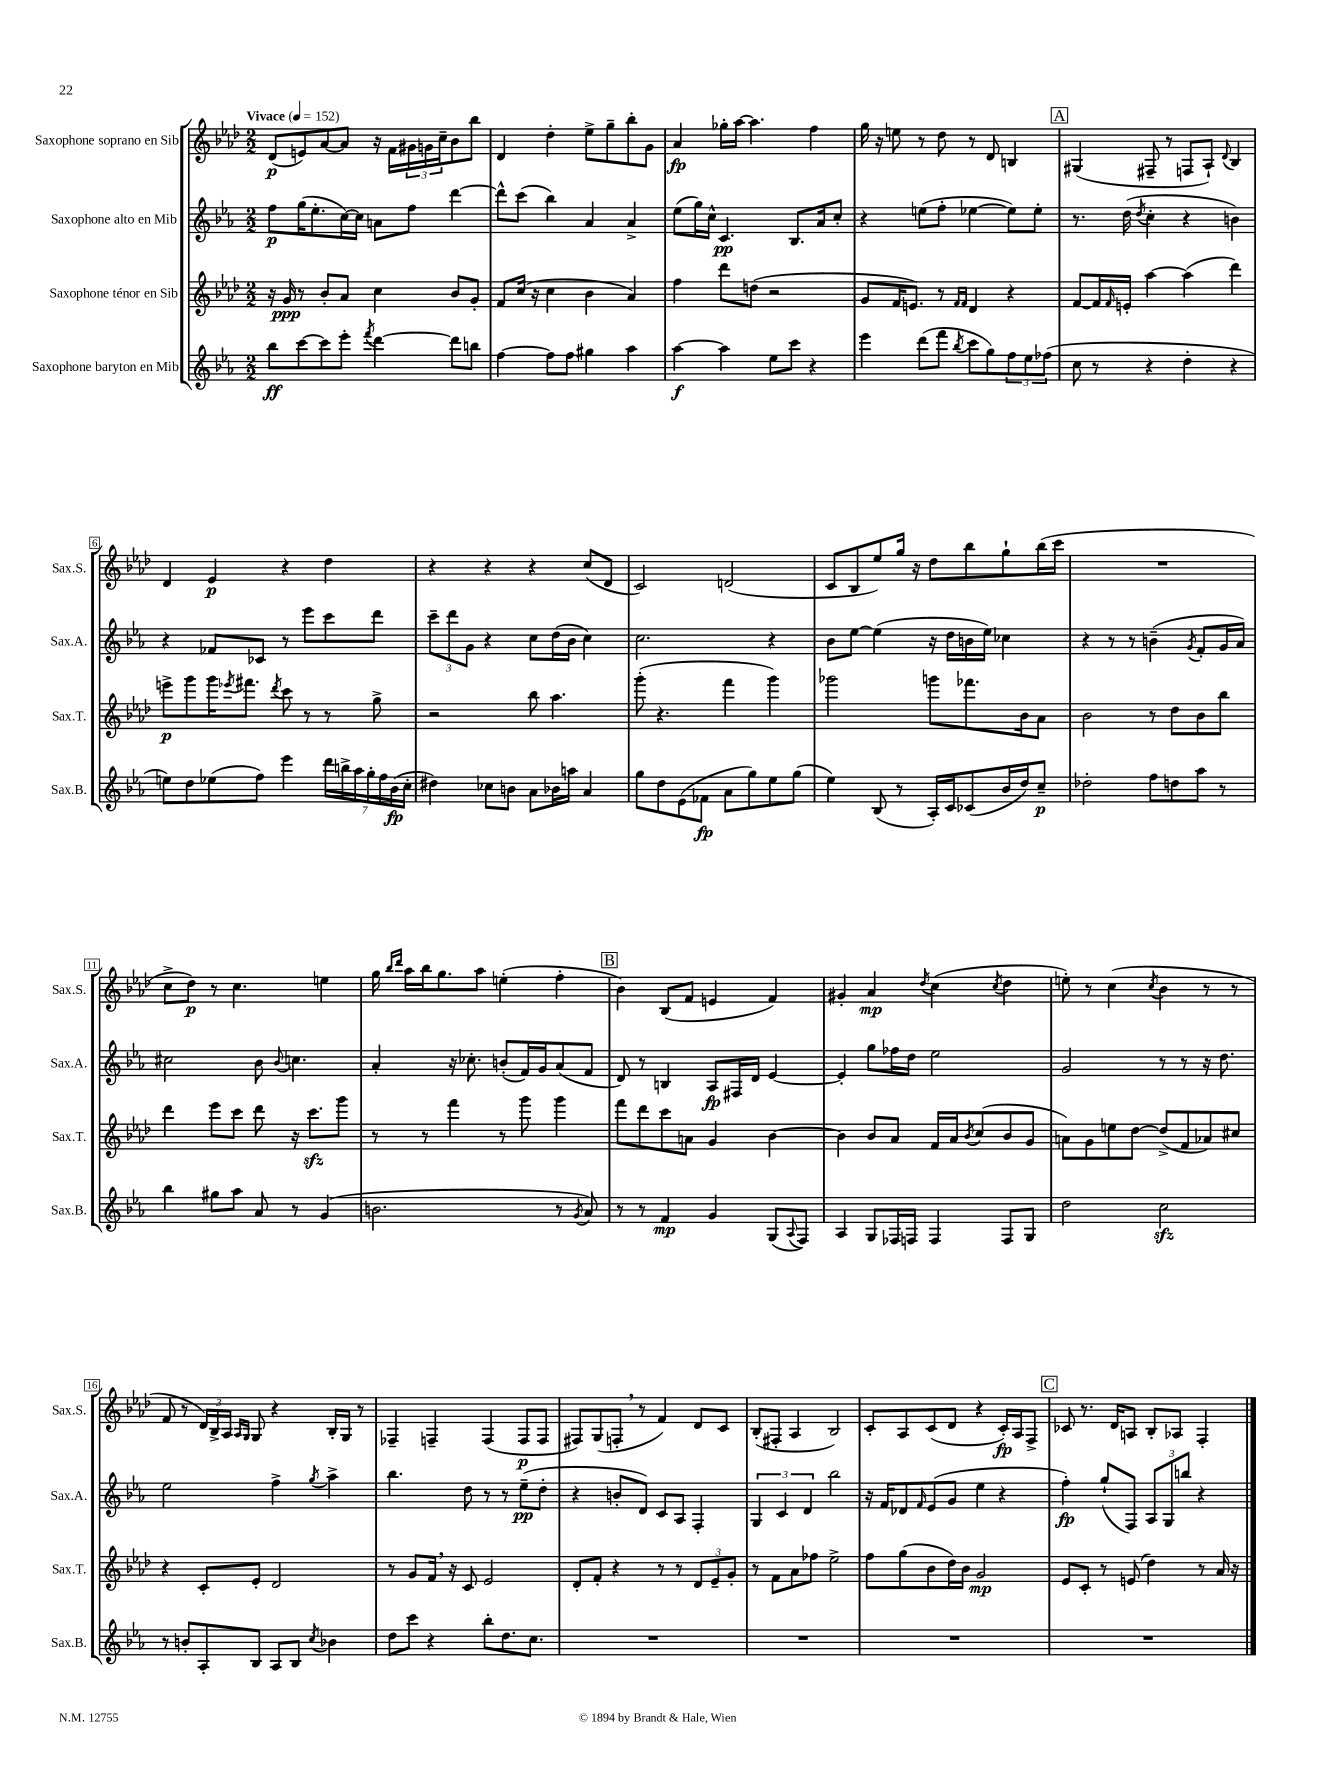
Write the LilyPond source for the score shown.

<<
\new StaffGroup <<
\new Staff = "s0" \with { instrumentName = "Saxophone soprano en Sib" shortInstrumentName = "Sax.S." } {
    \clef treble \key aes \major \numericTimeSignature \time 2/2 \tempo "Vivace" 4 = 152
    des'8\p( e'8) aes'8~ aes'8 r16 f'16 \tuplet 3/2 { gis'16 g'16 c''16-- } bes'8 bes''8 |
    des'4 des''4-. ees''8-> g''8-- bes''8-. g'8 |
    aes'4\fp ges''16-. aes''16~ aes''4. f''4 |
    g''16 r16 e''8 r8 des''8 r8 des'8 b4 |
    \mark \markup { \box "A" } gis4( fis8-- r8 f8 aes8-!) \appoggiatura { des'8 } bes4 |
    des'4 ees'4\p r4 des''4 |
    r4 r4 r4 c''8( des'8 |
    c'2) d'2( |
    c'8 bes8 ees''8) g''16 r16 des''8 bes''8 g''8-! bes''16( c'''16 |
    R1 |
    c''8-> des''8\p) r8 c''4. e''4 |
    g''16 \grace { bes''16 des'''16 } aes''16 bes''16 g''8. aes''8 e''4-.( f''4-. |
    \mark \markup { \box "B" } bes'4) bes8( f'8 e'4 f'4) |
    gis'4-. aes'4\mp \acciaccatura { des''8 } c''4( \acciaccatura { c''8 } des''4 |
    e''8-.) r8 c''4( \acciaccatura { c''8 } bes'4 r8 r8 |
    f'8 r8 \tuplet 3/2 { des'16) bes16-> aes16 } \grace { aes16 g16 } g8 r4 bes16-. g16 r8 |
    fes4-- f4-- f4( f8\p f8 |
    fis8) g8( f8-. \breathe r8 f'4) des'8 c'8 |
    bes8-.( fis8-. aes4 bes2) |
    c'8-. aes8 c'8( des'8 r4 c'16-.\fp) aes16 f8-> |
    \mark \markup { \box "C" } ces'8 r8. des'16 a8 bes8-. aes8 f4-. \bar "|." |
}
\new Staff = "s1" \with { instrumentName = "Saxophone alto en Mib" shortInstrumentName = "Sax.A." } {
    \clef treble \key ees \major \numericTimeSignature \time 2/2
    f''8\p g''16( ees''8.-. c''16~) c''16 a'8 f''8 d'''4~ |
    d'''8-^ c'''8( bes''4) aes'4 aes'4-> |
    ees''8( g''16) c''16-^ c'4.\pp bes8. aes'16 c''8-. |
    r4 e''8( f''8-. ees''4~ ees''8) ees''8-. |
    \mark \markup { \box "A" } r8. d''16( \acciaccatura { d''8 } c''4-. r4 b'4) |
    r4 fes'8 ces'8 r8 ees'''8 c'''8 d'''8 |
    \tuplet 3/2 { c'''8-- d'''8 g'8 } r4 c''8 d''16( bes'16 c''4) |
    c''2. r4 |
    bes'8 ees''8~ ees''4( r16 d''16 b'16 ees''16) ces''4 |
    r4 r8 r8 b'4--( \acciaccatura { g'8 } f'8-. g'16 aes'16) |
    cis''2 bes'8 \appoggiatura { bes'8 } c''4. |
    aes'4-. r16 ces''8.-. b'8-.( f'16) g'16 aes'8( f'8 |
    \mark \markup { \box "B" } d'8) r8 b4 aes8\fp fis16 d'16 ees'4~ |
    ees'4-. g''8 fes''16 d''16 ees''2 |
    g'2 r8 r8 r16 d''8. |
    ees''2 f''4-> \acciaccatura { g''8 } aes''4-> |
    bes''4. d''8 r8 r8 ees''8--\pp( d''8-. |
    r4 b'8-. d'8) c'8 aes8 f4-. |
    \tuplet 3/2 { g4 c'4 d'4 } bes''2 |
    r16 f'16 des'8 \grace { f'16 } ees'8( g'8 ees''4 r4 |
    \mark \markup { \box "C" } f''4-.\fp) g''8-!( f8) \tuplet 3/2 { aes8 g8 b''8 } r4 \bar "|." |
}
\new Staff = "s2" \with { instrumentName = "Saxophone ténor en Sib" shortInstrumentName = "Sax.T." } {
    \clef treble \key aes \major \numericTimeSignature \time 2/2
    r16 g'16\ppp r8 bes'8-. aes'8 c''4 bes'8 g'8-. |
    f'8 c''16( r16 c''4 bes'4 aes'4) |
    f''4 des'''8 d''8( r2 |
    g'8 f'16 e'8.) r8 \grace { f'16 f'16 } des'4 r4 |
    \mark \markup { \box "A" } f'8~ f'16 \grace { f'16 } e'16-. aes''4~ aes''4( des'''4) |
    e'''8->\p g'''8 g'''16 \acciaccatura { ees'''8 } fis'''8. \acciaccatura { des'''8 } c'''8 r8 r8 g''8-> |
    r2 bes''8 aes''4. |
    g'''8-.( r4. f'''4 g'''4) |
    ges'''2 g'''8 fes'''8. bes'16 aes'8 |
    bes'2 r8 des''8 bes'8 bes''8 |
    des'''4 ees'''8 c'''8 des'''8 r16 c'''8.\sfz g'''8 |
    r8 r8 f'''4 r8 g'''8 g'''4 |
    \mark \markup { \box "B" } f'''8 des'''8 c'''8 a'8 g'4 bes'4~ |
    bes'4 bes'8 aes'8 f'16 aes'16 \acciaccatura { bes'8 } c''8( bes'8 g'8 |
    a'8) g'8 e''8 des''8~ des''8->( f'8 aes'8) cis''8 |
    r4 c'8-. ees'8-. des'2 |
    r8 g'8 f'16 \breathe r16 c'8 ees'2 |
    des'8-. f'8-. r4 r8 r8 \tuplet 3/2 { des'8 ees'8-- g'8-. } |
    r8 f'8 aes'8 fes''8 ees''2-> |
    f''8 g''8( bes'8 des''16) bes'16 g'2\mp |
    \mark \markup { \box "C" } ees'8 c'8-. r8 e'8( des''4) r8 aes'16 r16 \bar "|." |
}
\new Staff = "s3" \with { instrumentName = "Saxophone baryton en Mib" shortInstrumentName = "Sax.B." } {
    \clef treble \key ees \major \numericTimeSignature \time 2/2
    bes''8\ff c'''8~ c'''8 ees'''8-. \acciaccatura { f'''8 } d'''4~ d'''8 b''8 |
    f''4~ f''8 f''8 gis''4 aes''4 |
    aes''4~\f aes''4 ees''8 c'''8 r4 |
    ees'''4 d'''8( f'''8 \acciaccatura { bes''8 } c'''8 g''8) \tuplet 3/2 { f''8 ees''8 fes''8( } |
    \mark \markup { \box "A" } c''8 r8 r4 d''4-. r4 |
    e''8) d''8 ees''8( f''8) ees'''4 \tuplet 7/4 { d'''16 b''16-> aes''16 g''16-. f''16 bes'16\fp( c''16-. } |
    dis''4) ces''8 b'8 aes'8 bes'16 a''16 aes'4 |
    g''8 d''8 ees'8( fes'8\fp aes'8 g''8) ees''8 g''8( |
    ees''4) bes8( r8 aes16-.) c'16 ces'8( bes'16 d''16) c''8--\p |
    des''2-. f''8 d''8 aes''8 r8 |
    bes''4 gis''8 aes''8 aes'8 r8 g'4( |
    b'2. r8 \acciaccatura { g'8 } aes'8) |
    \mark \markup { \box "B" } r8 r8 f'4\mp g'4 g8( \appoggiatura { aes8 } f8) |
    aes4 g8 fes16 f16 f4 f8 g8 |
    d''2 c''2\sfz |
    r8 b'8-. aes8-. bes8 aes8 bes8 \acciaccatura { c''8 } bes'4 |
    d''8 c'''8 r4 bes''8-. d''8. c''8. |
    R1 |
    R1 |
    R1 |
    \mark \markup { \box "C" } R1 \bar "|." |
}
>>
>>
\layout { \context { \Score \override BarNumber.stencil = #(make-stencil-boxer 0.1 0.3 ly:text-interface::print) } }
